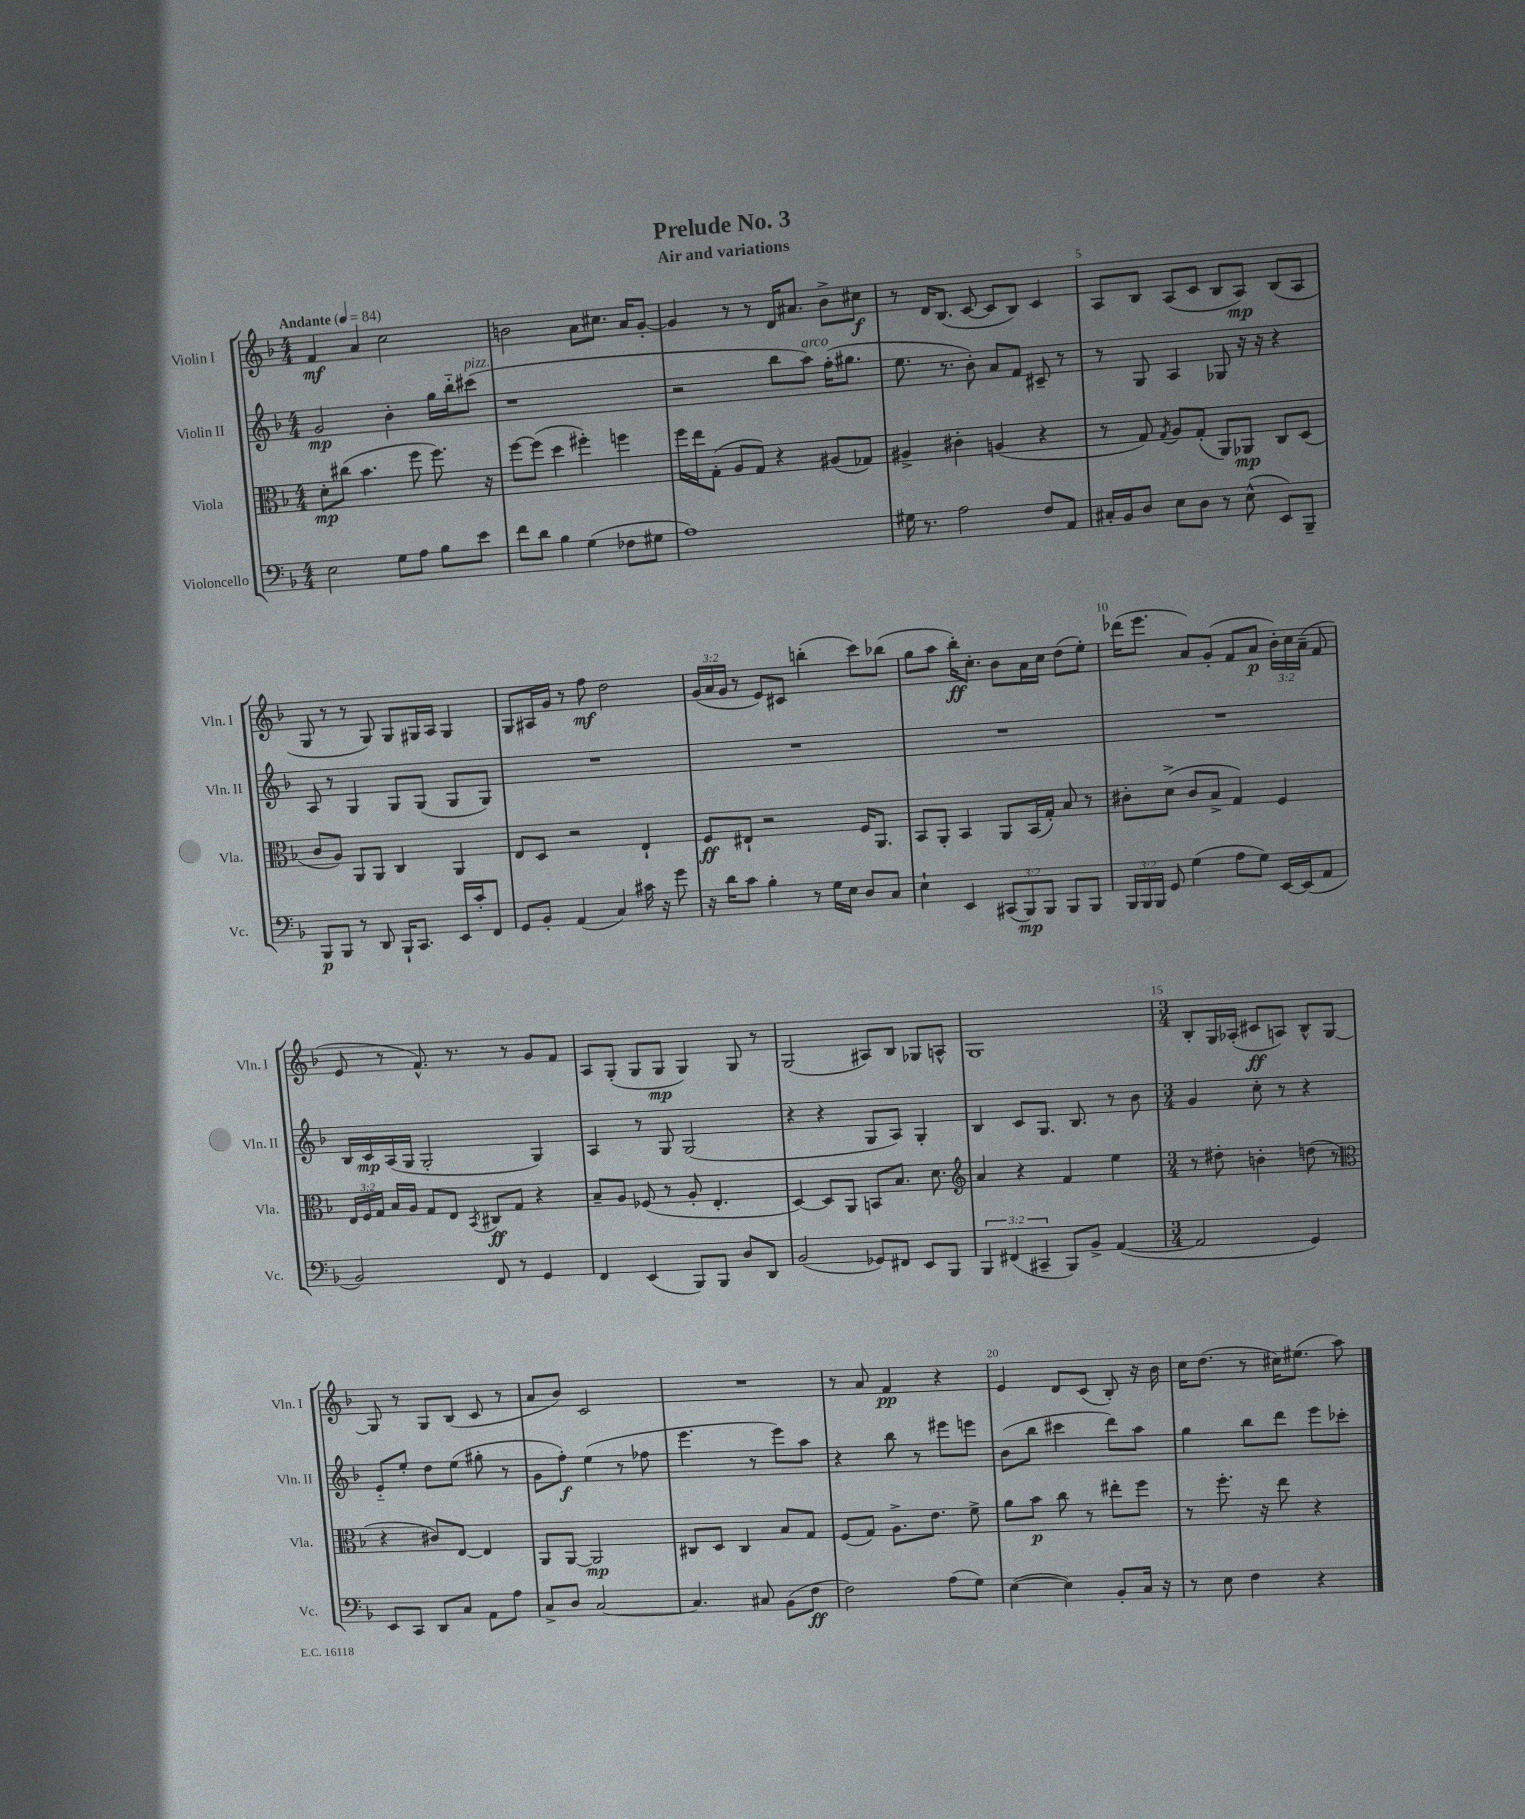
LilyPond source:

\header { title = "Prelude No. 3" subtitle = "Air and variations" }
<<
\new StaffGroup <<
\new Staff = "s0" \with { instrumentName = "Violin I" shortInstrumentName = "Vln. I" } {
    \clef treble \key f \major \numericTimeSignature \time 4/4 \override Staff.TupletNumber.text = #tuplet-number::calc-fraction-text \tempo "Andante" 4 = 84
    \autoBeamOff f'4\mf a'4 c''2 |
    b'2 a'8[ cis''8.] a'16[ g'8]~-. |
    g'4 r8 r8 d'16[ ais'8.] bes'8[-> cis''8]\f |
    r8 d'16[ bes8.]( c'8~ c'8[ bes8]) c'4 |
    a8[ bes8] a8[( c'8] bes8[ a8]\mp) bes8[( a8] |
    g8 r8 r8 g8) g8[ gis16 a16] gis4 |
    g8[ ais16 g'16] r8 f''8\mf d''2 |
    \tuplet 3/2 { g'16[( a'16 g'16] } r8 e'8[) cis'8] b''4-.( c'''8[) bes''8]( |
    g''8[ a''8] bes''16[-.\ff) c''8.]-. bes'8[ a'16 c''16] d''8[( e''8]-.) |
    des'''16[( e'''8.] a'8[) g'8]-.( f'8[ a'8]\p \tuplet 3/2 { bes'16[-.) c''16 a'16]--( } f'8 |
    e'8 r8 f'8.-^) r8. r8 g'8[ f'8] |
    a8[ g8]-.( g8[ g8]\mp g4) g8 r8 |
    g2( ais8[) bes8] ges8[ a8]-^ |
    g1 |
    \numericTimeSignature \time 3/4 bes8[-. g16 aes16]-.( cis'8[\ff a8]) bes8[-^ g8]~ |
    g8 r8 g8[ bes8]( c'8 r8 |
    a'8[ bes'8]) c'2 |
    R2. |
    r8 a'8 f'4\pp r4 |
    e'4 d'8[ c'8]( bes8-.) r16 bes'16 |
    c''16[ d''8.]( r8 cis''16[) eis''8.]( a''8) \bar "|." |
}
\new Staff = "s1" \with { instrumentName = "Violin II" shortInstrumentName = "Vln. II" } {
    \clef treble \key f \major \numericTimeSignature \time 4/4
    \autoBeamOff g'2\mp bes'4-. g''16[ bes''16-_ cis'''8]^\markup { \italic "pizz." }( |
    r1 |
    r2 bes''8[ a''8]^\markup { \italic "arco" }) f''16[-.( gis''8.] |
    e''8. r8. bes'8-.) a'8[ f'8] cis'8-- r8 |
    r8 g8 a4 ges8 r16 r16 r4 |
    a8 r8 g4 g8[ g8]( g8[ g8]) |
    R1 |
    R1 |
    R1 |
    R1 |
    bes16[ c'16\mp a16( g16] g2-. g4) |
    a4 r8 g8 g2( |
    r4 r4 g8[ a8]) g4-. |
    bes4 c'8[ g8.] bes8. r8 bes'8 |
    \numericTimeSignature \time 3/4 g'4 c''8-. r8 r4 |
    e'8[-_ e''8]-. d''8[ e''8]( gis''8-. r8 |
    g'8[ f''8]-.\f) e''4( r8 fes''8 |
    e'''4. r8 e'''8[) a''8] |
    r4 bes''8 r8 eis'''8[ e'''8] |
    bes'8[( bes''8] cis'''4 d'''8[) a''8] |
    g''4 bes''8[ d'''8] e'''8[ ces'''8]-. \bar "|." |
}
\new Staff = "s2" \with { instrumentName = "Viola" shortInstrumentName = "Vla." } {
    \clef alto \key f \major \numericTimeSignature \time 4/4 \override Staff.TupletNumber.text = #tuplet-number::calc-fraction-text
    \autoBeamOff d'8[-.\mp cis''8]( bes'4. f''8 f''8.) r16 |
    f''8[~ f''8]( d''4 fis''4-.) f''4 |
    f''16[ e''16 g8]-.( a8[ g8]) r4 ais8[( ges8]) |
    ais4-> cis'4-. a4( r4 |
    r8 g8) \acciaccatura { g8 } a8[ g8]-.( a,8[) aes,8]\mp c8[ d8]( |
    c'8[ a8]) a,8[ a,8] c4 a,4 |
    e8[ d8] r2 e4-! |
    f8[\ff eis8]-! r2 f16[ a,8.] |
    bes,8[ a,8]-. bes,4 a,8[ bes,16( g16]-.) bes8 r8 |
    cis'8[-. d'8]->( cis'8[ bes8]-> g4) f4 |
    \tuplet 3/2 { e16[ f16 g16] } bes16[ a16] g8[ e8] \acciaccatura { bes,8 } cis8[\ff g8] r4 |
    bes8[-- a8] fes8( r8 a8-. e4.-. |
    d4~) d8[ a,8] b,8[ bes8.] d'8. |
    \clef treble a'4 r4 f'4 e''4 |
    \numericTimeSignature \time 3/4 r8 dis''8-. b'4-. d''8( r8 |
    \clef alto r4 cis'8[) e8]~ e4 |
    a,8[ a,8]~ a,2\mp |
    cis8[ d8] cis4 bes8[ g8] |
    f8[( g8]) a8.[-> e'8.] f'8-> |
    a'8[ bes'8]\p c''8 r8 eis''8[-. f''8] |
    r8 f''8.-. r16 e''8 r4 \bar "|." |
}
\new Staff = "s3" \with { instrumentName = "Violoncello" shortInstrumentName = "Vc." } {
    \clef bass \key f \major \numericTimeSignature \time 4/4 \override Staff.TupletNumber.text = #tuplet-number::calc-fraction-text
    \autoBeamOff e2 g8[ a8] bes8[ e'8] |
    f'8[ d'8] bes4 g4( fes8[ gis8] |
    a1) |
    gis16 r8. a2 f8[ a,8] |
    cis16[-. bes,16 d8] e8[ d8] r8 e8-^( e,8[) bes,,8]-- |
    bes,,8[\p bes,,8] r8 d,8 bes,,16[-! c,8.] e,16[ c'16-. f,8] |
    g,8[ bes,8]-. a,4( c4) cis'16 r16 g'8 |
    r16 d'16[ c'8] bes4-. r8 g16[ e16] d8[ c8] |
    e4-! e,4 \tuplet 3/2 { cis,8[( bes,,8\mp) bes,,8] } bes,,8[ bes,,8] |
    \tuplet 3/2 { bes,,16[ bes,,16 bes,,16] } g,8 g4( a8[ g8]) e,16[~ e,16( a,8] |
    bes,2) f,8 r8 g,4 |
    f,4 e,4( bes,,8[) bes,,8] d8[ d,8] |
    bes,2( ges,8[) fis,8] e,8[ bes,,8] |
    \tuplet 3/2 { bes,,4 fis,4( cis,4-- } bes,,8[) bes,8]-> a,4~( |
    \numericTimeSignature \time 3/4 a,2 g,4) |
    e,8[ c,8] d,8[ c8] a,8[ a8] |
    c8[-> d8] c2~ |
    c4. cis8 bes,8[( f8]\ff |
    f2) a8[( g8]) |
    e4~( e4) bes,8[-. c16] r16 |
    r8 e8 f4 r4 \bar "|." |
}
>>
>>
\layout { \context { \Score \override BarNumber.break-visibility = ##(#f #t #t) barNumberVisibility = #(every-nth-bar-number-visible 5) } }
